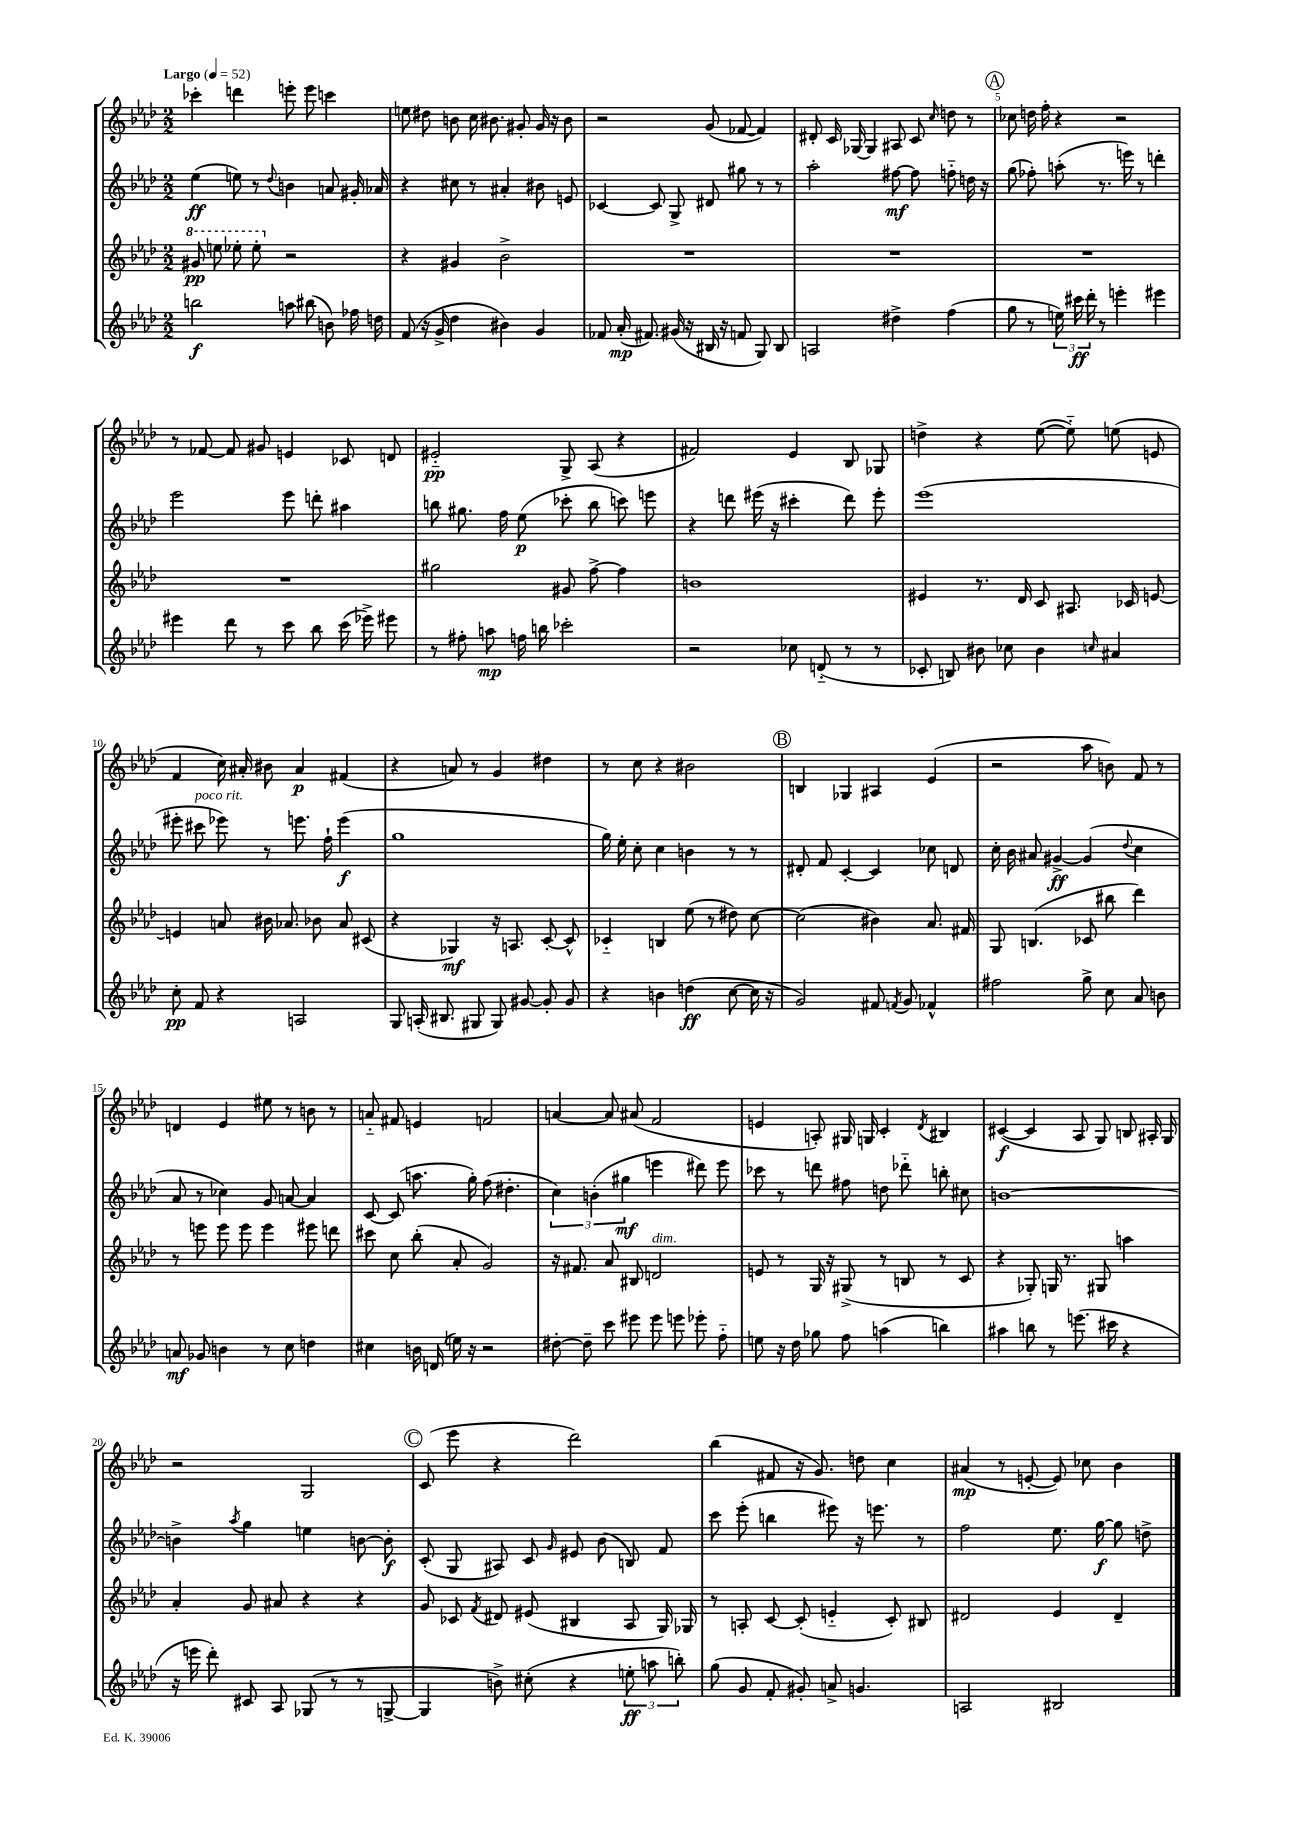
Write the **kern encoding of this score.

**kern	**kern	**kern	**kern
*staff4	*staff3	*staff2	*staff1
*clefG2	*clefG2	*clefG2	*clefG2
*k[b-e-a-d-]	*k[b-e-a-d-]	*k[b-e-a-d-]	*k[b-e-a-d-]
*M2/2	*M2/2	*M2/2	*M2/2
*MM52	*MM52	*MM52	*MM52
2bb	8gg#	(4ee-	4ccc-'
.	8eee	.	.
.	8eee-'	8ee)	4ddd
.	8eee-'	8r	.
.	.	8qqdd-	.
8aa	2r	4b	8eee'
(8bb#	.	.	8eee
8b)	.	8a	4ccc
16ff-	.	16g#'	.
16dd	.	16a-	.
=	=	=	=
(8f	4r	4r	8ee
16r	.	.	8dd#
16g^	.	.	.
4dd-	4g#	8cc#	8b
.	.	8r	16cc
.	.	.	8.b#
4b#)	2b-^	4a#'	.
.	.	.	8g#'
4g	.	8b#	16g#
.	.	.	16r
.	.	8e	8b#
=	=	=	=
8f-	1r	[4c-	2r
(16a-'	.	.	.
8.f#)	.	.	.
.	.	8c-]	.
(16g#	.	8G^	.
16r	.	.	.
16B#	.	8d#	(8g
16r	.	.	.
8f	.	8gg#	[8f-
8G)	.	8r	4f-])
8B#	.	8r	.
=	=	=	=
2A	1r	2aa-'	8d#'
.	.	.	16c
.	.	.	[16G-
.	.	.	4G-]
4dd#^	.	[8ff#	8A#
.	.	8ff#]	8c
.	.	.	16qqcc
(4ff	.	8ff'~	8dd
.	.	16dd	8r
.	.	16r	.
=	=	=	=
8gg	1r	(8gg	8cc-
8r	.	8ff-')	16dd
.	.	.	16ff'
24ee)	.	(8aa'	4r
24ccc#	.	.	.
24ddd-'	.	.	.
8r	.	8.r	.
4eee'	.	.	2r
.	.	16eee)	.
.	.	8r	.
4eee#	.	4ddd'	.
=	=	=	=
4eee#	1r	2eee-	8r
.	.	.	[8f-
8ddd-	.	.	8f-]
8r	.	.	8g#
8ccc	.	8eee-	4e
8bb-	.	8ddd'	.
(16ccc	.	4aa#	8c-
16eee-^)	.	.	.
8eee#	.	.	8d
=	=	=	=
8r	2gg#	8bb	2e#'~
8ff#'	.	8.gg#	.
8aa	.	.	.
.	.	16ff	.
16ff	.	(8ee-	.
16bb	.	.	.
2ccc-'	8g#	8ccc-'	8G^
.	[8ff^	8bb	(8A-
.	4ff]	8ccc)	4r
.	.	8eee	.
=	=	=	=
2r	1b	4r	2f#)
.	.	8ddd	.
.	.	(16eee#	.
.	.	16r	.
8cc-	.	4ccc#'	4e-
(8d'~	.	.	.
8r	.	8ddd)	8B-
8r	.	8eee#'	8G-
=	=	=	=
8c-'	4e#	(1eee-	4dd^
8B)	.	.	.
8b#	8.r	.	4r
8cc-	.	.	.
.	16d-	.	.
4b#	8c	.	([8ee-
.	8.A#	.	8ee-'~])
16qqcc	.	.	.
4a#	.	.	(8ee
.	16c-	.	.
.	[8e	.	8e
=	=	=	=
8cc'	4e]	8eee#'	4f
8f	.	8ccc#	.
4r	8a	8eee-)	16cc)
.	.	.	16a#'
.	16b#	8r	8b#
.	8.a-	.	.
2A	.	8.eee	4a#
.	8b-	.	.
.	.	16ff`	.
.	8a-	(4eee	(4f#
.	(8c#	.	.
=	=	=	=
8G	4r	1gg	4r
(16A'	.	.	.
8.B#	.	.	.
.	4G-)	.	8a)
8G#	.	.	8r
8G#)	16r	.	4g
.	8.A	.	.
[8g#	.	.	.
8g#']	[8c'	.	4dd#
8g#	8c^^]	.	.
=	=	=	=
4r	4c-'~	16gg)	8r
.	.	16ee-'	.
.	.	8cc'	8cc
4b	4B	4cc	4r
(4dd	(8ee-	4b	2b#
.	8r	.	.
[8cc	8dd#)	8r	.
16cc]	[8cc	8r	.
16r	.	.	.
=	=	=	=
2g)	(2cc]	8d#'	4B
.	.	8f	.
.	.	[4c'	4G-
8f#	4b#)	4c]	4A#
8qf	.	.	.
8g	.	.	.
4f-^^	8.a-	8cc-	(4e-
.	.	8d	.
.	16f#	.	.
=	=	=	=
2ff#	8G	16cc'	2r
.	.	16b-	.
.	(4.B	8a#	.
.	.	[4g#^	.
8gg^	8c-	(4g#]	8aa-
8cc	8bb#	.	8b)
.	.	8qqdd-	.
8a-	4ddd-)	4cc	8f
8b	.	.	8r
=	=	=	=
8a	8r	8a-	4d
8g-	8eee	8r	.
4b	8eee	4cc-)	4e-
.	8eee	.	.
8r	4eee	8g	8ee#
8cc	.	[8a	8r
4dd	8eee#	4a]	8b
.	8ddd	.	8r
=	=	=	=
4cc#	8ccc#	[8c	8a'~
.	8cc	(8c]	8f#
16b	(8bb-'	8.aa	4e
(16d	.	.	.
16ee)	8a-'	.	.
16r	.	16gg')	.
2r	2g)	(8ff	2f
.	.	4.dd#'	.
=	=	=	=
[8dd#'	16r	6cc)	[4a
.	8.f#	.	.
8dd#~]	.	.	.
.	.	(6b'	.
8ccc	8a-	.	8a]
.	.	6gg#	.
8eee#	8B#	.	(8a#
8eee#	2d	4eee	2f
8eee	.	.	.
8eee-'	.	8ddd#)	.
8ff'~	.	8eee	.
=	=	=	=
8ee	8e	8ccc-	4e
16r	8r	8r	.
16dd-	.	.	.
8gg-	16G	8ddd	8A')
.	16r	.	.
8ff	(8G#^	8ff#	16G#
.	.	.	16G
(4aa	8r	8dd	4c'
.	8B	8ddd-'~	.
.	.	.	8qd-
4bb)	8r	8bb'	4B#
.	8c	8cc#	.
=	=	=	=
4aa#	4r	[1b	([4c#
8bb	8G-')	.	4c#]
8r	16G	.	.
.	8.r	.	.
(8.eee	.	.	8A-
.	8G#	.	8G)
16ccc#	.	.	.
4r	4aa	.	8B
.	.	.	16A#'
.	.	.	16G
=	=	=	=
16r	4a-'	4b^]	2r
16eee	.	.	.
8ddd-')	.	.	.
.	.	8qaa-	.
8c#	8g	4gg	.
8A-	8a#	.	.
(8G-	4r	4ee	2G
8r	.	.	.
8r	4r	[8b	.
[8G^	.	8b']	.
=	=	=	=
4G]	8g	(8c'	(8c
.	8c-	8G	8eee-
.	8qf	.	.
8b^)	8d#	8A#)	4r
(8cc#'	(8e#	8c	.
.	.	16qqg	.
4r	4B#	8e#	2ddd-)
.	.	(8b-	.
12ee'	8A-	8B)	.
12aa	.	.	.
.	16G)	8f	.
12bb')	.	.	.
.	16G-	.	.
=	=	=	=
(8gg	8r	8ccc	(4bb-
8g	8A'	(8eee-'	.
8f'	[8c	4bb	8f#
8g#')	(8c']	.	16r
.	.	.	8.g)
8a^	4e'~	8eee#)	.
4.g	.	16r	8dd
.	.	8.eee	.
.	8c')	.	4cc
.	8B#	8r	.
=	=	=	=
2A	2d#	2ff	(4a#
.	.	.	8r
.	.	.	[8e'
2B#	4e-	8.ee-	8e])
.	.	.	8cc-
.	.	[16gg	.
.	4d#~	8gg]	4b-
.	.	8dd^	.
==	==	==	==
*-	*-	*-	*-
